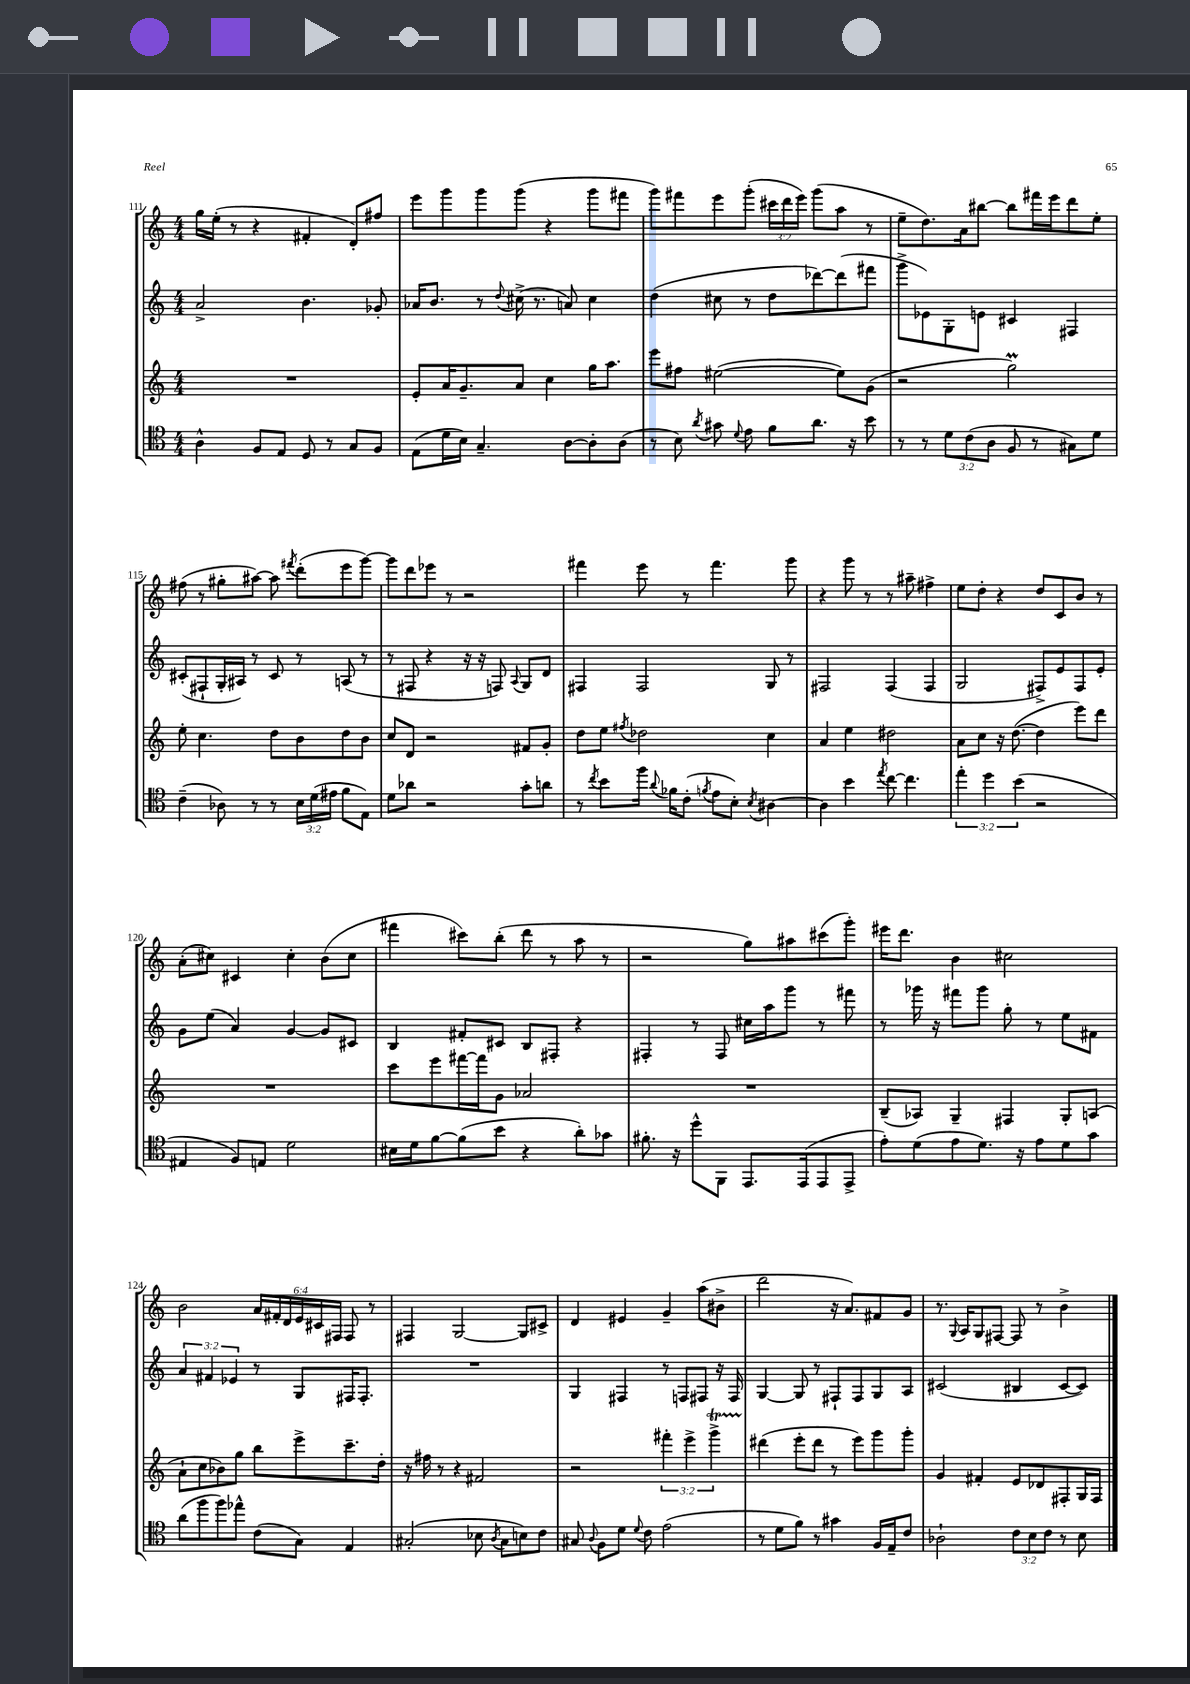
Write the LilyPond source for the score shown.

<<
\new StaffGroup <<
\new Staff = "s0" {
    \clef treble \key c \major \numericTimeSignature \time 4/4 \override Staff.TupletNumber.text = #tuplet-number::calc-fraction-text
    \autoBeamOff g''16[ e''16]-.( r8 r4 fis'4-. d'8[-.) fis''8] |
    e'''8[ g'''8 g'''8 g'''8]( r4 g'''8[ fis'''8] |
    g'''8[) fis'''8 e'''8 g'''8]-.( \tuplet 3/2 { cis'''16[ d'''16 e'''16]) } g'''8[( a''8] r8 |
    e''8[-- d''8.) a'16 bis''8]~ bis''8[ fis'''16 e'''16 d'''8 e''8]-. |
    fis''8( r8 gis''8[-. ais''8]~) ais''8 \acciaccatura { fis'''8 } d'''8[-.( e'''8 g'''8]~) |
    g'''8[ d'''8 ees'''8] r8 r2 |
    fis'''4 e'''8 r8 fis'''4. g'''8 |
    r4 g'''8 r8 r8 ais''8-- fis''4-> |
    e''8[ d''8]-. r4 d''8[ c'8 b'8] r8 |
    a'8[-.( cis''8]) cis'4 cis''4-. b'8[( cis''8] |
    fis'''4 cis'''8[) b''8]-.( d'''8 r8 a''8 r8 |
    r2 g''8[) ais''8 cis'''8( g'''8]-.) |
    eis'''16[ d'''8.] b'4 cis''2 |
    b'2 \tuplet 6/4 { a'16[ fis'16-. d'16 e'16 cis'16 fis16] } fis8 r8 |
    fis4 g2~ g8[ cis'8]-> |
    d'4 eis'4 g'4-- a''8[( bis'8]-> |
    d'''2 r16 a'8.[) fis'8 g'8] |
    r8. \appoggiatura { g8 } a16[ g8 fis8]~ fis8 r8 b'4-> \bar "|." |
}
\new Staff = "s1" {
    \clef treble \key c \major \numericTimeSignature \time 4/4 \override Staff.TupletNumber.text = #tuplet-number::calc-fraction-text
    \autoBeamOff a'2-> b'4. ges'8-. |
    aes'16[ b'8.] r8 \appoggiatura { d''8 } cis''16->( r8. a'8) cis''4 |
    d''4( cis''8 r8 d''8[ des'''8~) des'''8( fis'''8] |
    g'''8[-> ees'8) g8-. e'8] cis'4 fis4 |
    cis'8[-.( fis8-! g16-. ais16]) r8 cis'8 r8 a8( r8 |
    r8 fis8 r4 r16 r16 f8) \appoggiatura { a8 } g8[ d'8] |
    fis4 fis2 g8 r8 |
    fis2 fis4( fis4 |
    g2 fis8[->) e'8 fis8 e'8]-. |
    g'8[ e''8]( a'4) g'4~ g'8[ cis'8] |
    b4 fis'8[-. cis'8] b8[ fis8]-. r4 |
    fis4-. r8 fis8 cis''16[ a''16 g'''8] r8 fis'''8 |
    r8 ges'''16 r16 fis'''8[ ges'''8] g''8-. r8 e''8[ fis'8] |
    \tuplet 3/2 { a'4 fis'4 ees'4 } r8 g8[ fis16 fis8.]-. |
    R1 |
    g4 fis4 r8 f8[ fis8] r16 fis16 |
    g4~ g8 r8 fis8[-! fis8 g8 a8] |
    cis'2( bis4 cis'8[~ cis'8]) \bar "|." |
}
\new Staff = "s2" {
    \clef treble \key c \major \numericTimeSignature \time 4/4 \override Staff.TupletNumber.text = #tuplet-number::calc-fraction-text
    \autoBeamOff R1 |
    e'8[-. a'16 g'8.-- a'8] c''4 g''16[ a''8.] |
    e'''8[ fis''8] eis''2~( eis''8[) g'8]( |
    r2 g''2\prall) |
    e''8-. c''4. d''8[ b'8 d''8 b'8] |
    c''8[ d'8] r2 fis'8[ g'8]-. |
    d''8[ e''8] \acciaccatura { fis''8 } des''2 c''4 |
    a'4 e''4 dis''2 |
    a'8[ c''8] r16 d''8.~( d''4 e'''8[) d'''8] |
    R1 |
    c'''8[ e'''8 fis'''16~ fis'''16 g'8] aes'2 |
    R1 |
    b8[--( aes8]) g4-- fis4 g8[-. a8]( |
    a'8[-! c''8 bes'8) g''8] b''8[ e'''8-> c'''8.-- d''16]-. |
    r16 fis''16 r8 r4 fis'2 |
    r2 \tuplet 3/2 { fis'''4-. e'''4-> g'''4->\startTrillSpan } |
    dis'''4\stopTrillSpan( e'''8[-. dis'''8] r8 e'''8[) g'''8 g'''8]-. |
    g'4 fis'4-. e'8[ des'8 fis8-. g16 fis16] \bar "|." |
}
\new Staff = "s3" {
    \clef tenor \key c \major \numericTimeSignature \time 4/4 \override Staff.TupletNumber.text = #tuplet-number::calc-fraction-text
    \autoBeamOff a4-^ f8[ e8] d8 r8 g8[ f8] |
    e8[( d'16 b16]) g4.-- a8[~ a8-. a8]( |
    r8 b8) \acciaccatura { a'8 } gis'8 \appoggiatura { d'8 } e'8 f'8[ a'8.] r16 b'8 |
    r8 r8 \tuplet 3/2 { d'8[ c'8( a8] } f8 r8 gis8[) d'8] |
    c'4--( aes8) r8 r8 \tuplet 3/2 { b16[ d'16( eis'16] } f'8[ e8]) |
    d'8[ aes'8] r2 g'8[-. a'8] |
    r8 \acciaccatura { c''8 } b'8[ f''16] \appoggiatura { a'8 } fes'16[ c'8]-.( \acciaccatura { f'8 } e'8[ b8]-.) \acciaccatura { b8 } ais4~ |
    ais4 b'4 \acciaccatura { e''8 } c''8~ c''4. |
    \tuplet 3/2 { e''4-. d''4 b'4( } r2 |
    eis4 f8[) e8] d'2 |
    bis16[ d'16 f'8~ f'8( b'8] r4 a'8[-.) ges'8] |
    fis'8.-. r16 d''8[-^ f,8] e,8.[ e,16( e,8 e,8]-> |
    e'8[-.) d'8( e'8 d'8.]) r16 e'8[ d'8 g'8] |
    a'8[( f''8 f''8) ees''8]-^ c'8[( g8]) e4 |
    gis2-.( bes8 \acciaccatura { a8 } gis8[ b8) c'8] |
    gis8 \appoggiatura { a8 } f8[ d'8] \appoggiatura { d'8 } c'8 e'2( |
    r8 d'8[ f'8]) r8 gis'4 f16[ e16-- c'8] |
    aes2-! \tuplet 3/2 { c'8[ b8 c'8] } r8 b8 \bar "|." |
}
>>
>>
\layout { \context { \Score currentBarNumber = #111 } }
